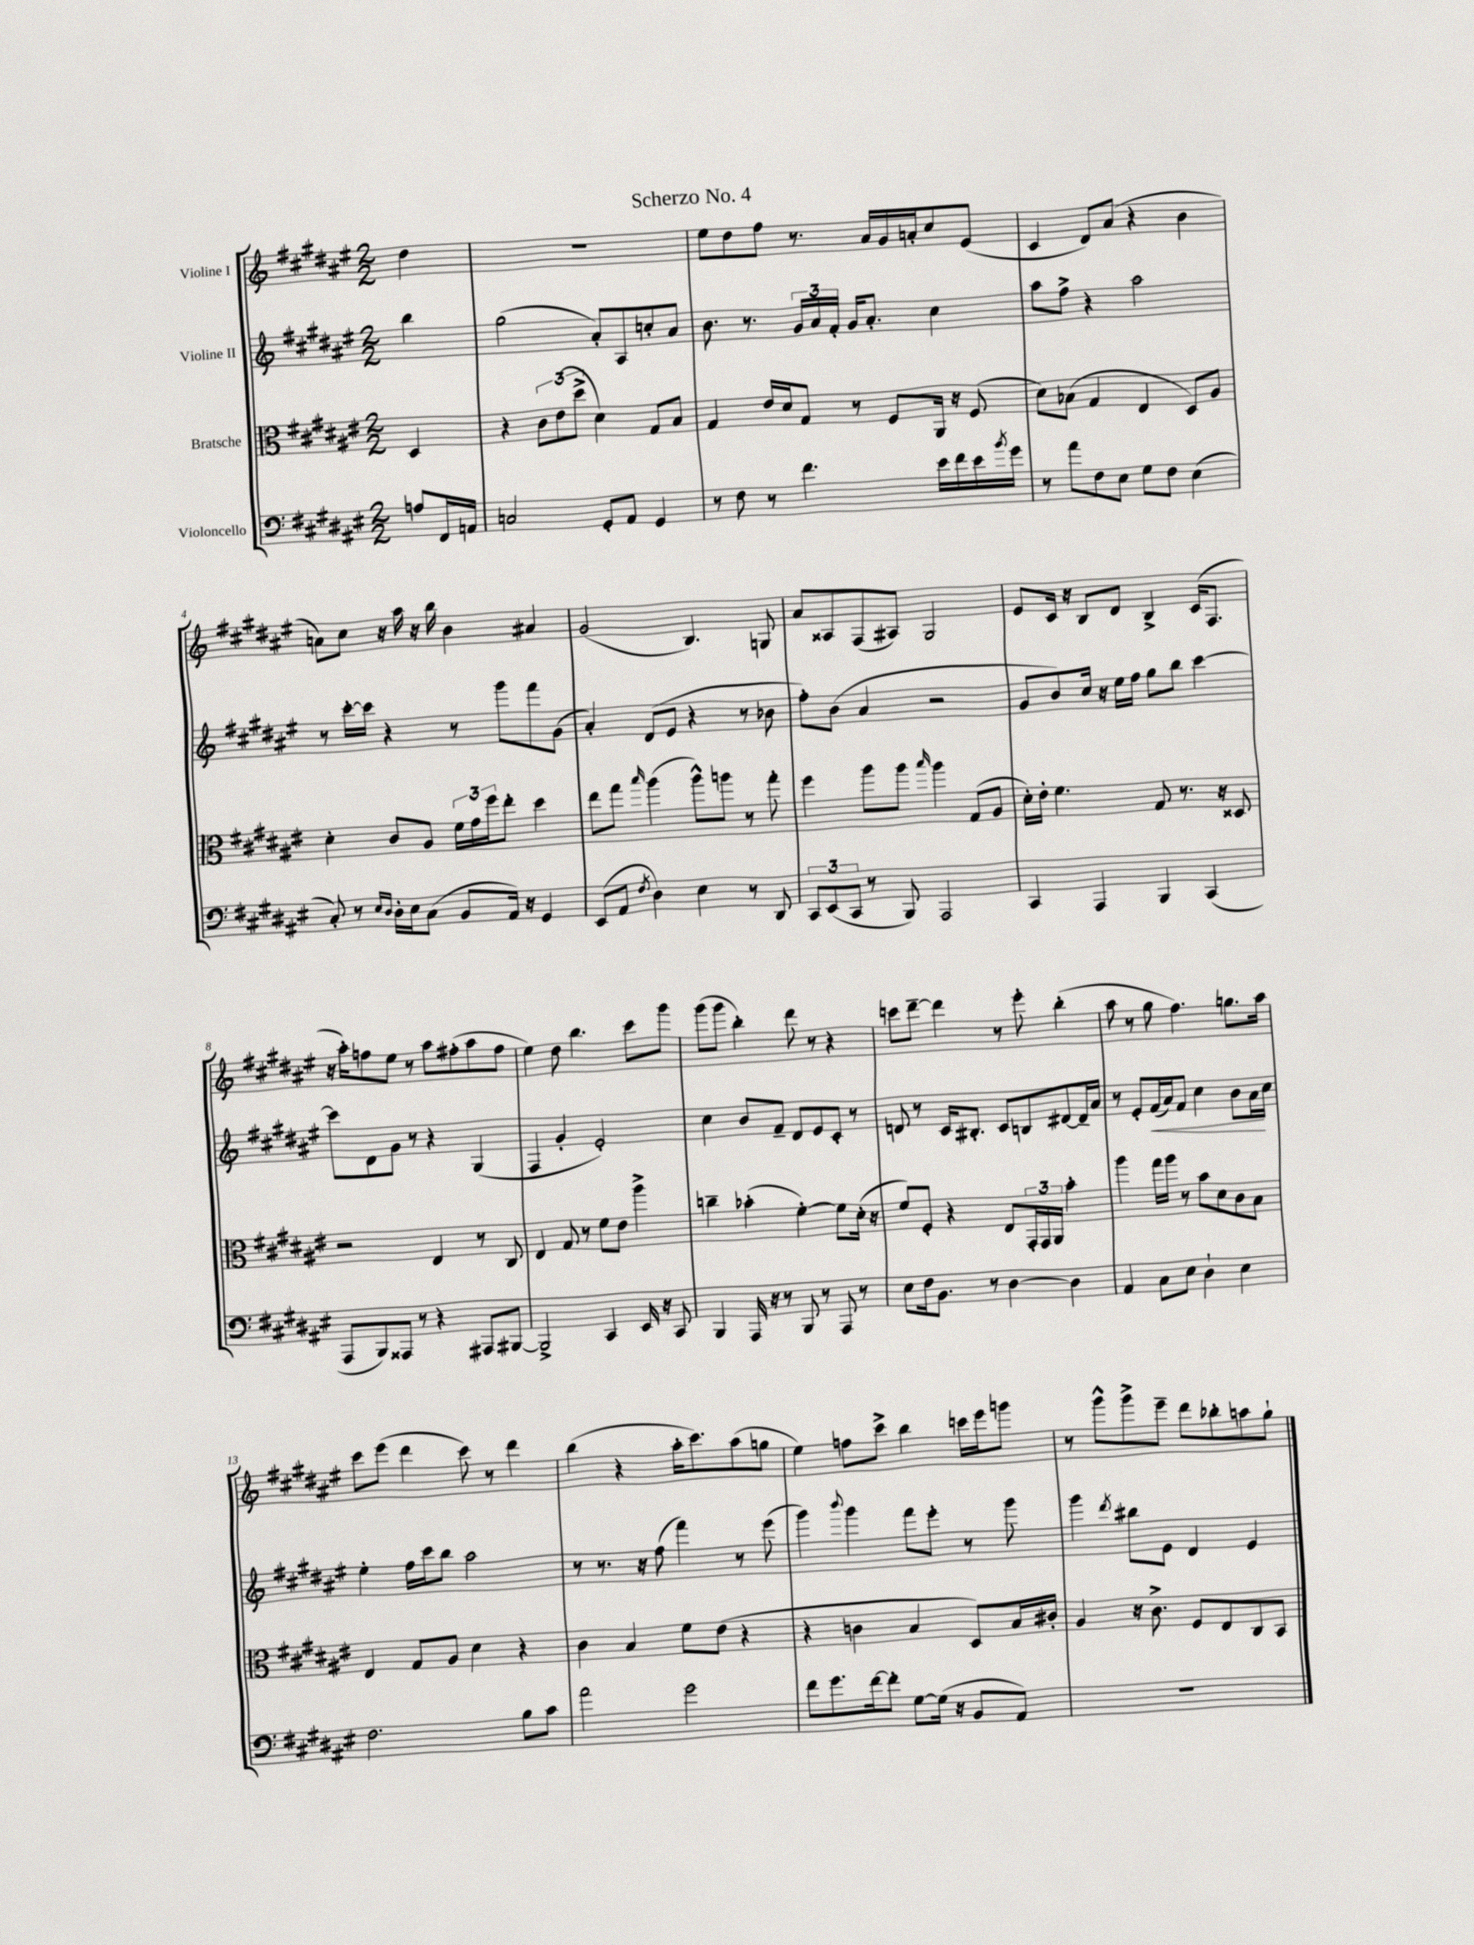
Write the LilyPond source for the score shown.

\header { title = "Scherzo No. 4" }
<<
\new StaffGroup <<
\new Staff = "s0" \with { instrumentName = "Violine I" } {
    \clef treble \key fis \major \numericTimeSignature \time 2/2 \partial 4
    dis''4 |
    R1 |
    eis''8 dis''8 fis''8 r8. ais'16 gis'16 a'16-. cis''8 eis'8( |
    cis'4 dis'8) ais'8( r4 b'4 |
    a'8) cis''8 r16 ais''16 r16 b''16 b'4 ais'4 |
    gis'2( b4.) g8 |
    ais'8 aisis8 fis8( ais8) gis2 |
    eis'8 cis'16 r16 b8 dis'8 b4-> cis'16( fis8. |
    r16 ais''16-.) f''8 eis''8 r8 ais''8 fis''8-.( ais''8 fis''8 |
    eis''4) dis''8 b''4. cis'''8 gis'''8 |
    gis'''8( gis'''8 b''4-.) dis'''8 r8 r4 |
    c'''8 dis'''8~-- dis'''4 r8 eis'''8-. b''4-.( |
    ais''8 r8 gis''8 fis''4.) g''8. ais''16 |
    cis'''8 eis'''8( dis'''4 cis'''8) r8 dis'''4 |
    b''4( r4 ais''16-. cis'''8.) ais''8( g''8 |
    eis''4) f''8 cis'''8-> b''4 c'''16 eis'''16 g'''8 |
    r8 gis'''8-^ gis'''8-> eis'''8-- dis'''8 bes''8-. a''8 gis''8-! \bar "|." |
}
\new Staff = "s1" \with { instrumentName = "Violine II" } {
    \clef treble \key fis \major \numericTimeSignature \time 2/2 \partial 4
    b''4 |
    gis''2( ais'8-.) ais8 c''8-. ais'8 |
    b'8. r8. \tuplet 3/2 { gis'16 ais'16 fis'16-. } gis'16 ais'8.-. cis''4 |
    ais''8 fis''8-> r4 ais''2 |
    r8 cis'''16~-. cis'''16 r4 r8 gis'''8 fis'''8 gis'8( |
    ais'4-.) dis'8( eis'8 r4 r8 bes'8 |
    fis''8-.) b'8( ais'4 r2 |
    gis'8 b'8) cis''16 r16 eis''16 fis''16 gis''8 b''8 cis'''4~ |
    cis'''8 dis'8 gis'8 r8 r4 gis4( |
    fis4 gis'4-. eis'2-.) |
    cis''4 b'8 fis'8-- dis'8 eis'8 cis'8-. r8 |
    d'8 r8 cis'16 bis8.-. cis'8 b8 dis'8~ dis'16-- ais'16 |
    r8 eis'8-. fis'16\<( ais'16) fis'8 cis''4 b'8 ais'16\! cis''16 |
    eis''4-. fis''16 cis'''16 b''8 ais''2 |
    r8 r8. r16 fis''8( fis'''4) r8 eis'''8( |
    gis'''4) \appoggiatura { b'''8 } gis'''4 fis'''8 eis'''8-. r8 gis'''8 |
    gis'''4 \acciaccatura { dis'''8 } bis''8 eis'8 dis'4 eis'4 \bar "|." |
}
\new Staff = "s2" \with { instrumentName = "Bratsche" } {
    \clef alto \key fis \major \numericTimeSignature \time 2/2 \partial 4
    dis4 |
    r4 \tuplet 3/2 { cis'8 eis'8( dis''8-> } dis'4) gis8 b8 |
    gis4 eis'16 dis'16 gis8 r8 fis8 ais,16 r16 fis8( |
    dis'8) bes8( gis4 eis4 dis8) ais8 |
    dis'4-. cis'8 ais8 \tuplet 3/2 { fis'16 gis'16 fis''16 } eis''8-. dis''4 |
    eis''8 gis''8 \grace { b''16 } ais''4( ais''8-^) a''8 r8 gis''8-. |
    fis''4 ais''8 ais''8 \grace { b''16 } ais''4 gis8( ais8 |
    dis'16-.) eis'16-. fis'4. gis8 r8. r16 disis8 |
    r2 eis4 r8 cis8 |
    eis4 gis8 r8 fis'8 eis'8 ais''4-> |
    c''4-- bes'4-.( fis'4~-.) fis'8 dis'16-.( r16 |
    fis'8) fis8-. r4 eis8 \tuplet 3/2 { gis,16-. gis,16 ais,16 } b'4-. |
    ais''4 gis''16 ais''16 r8 b'8 dis'8 cis'8 b8 |
    eis4 gis8 ais8 dis'4 r4 |
    cis'4 b4 fis'8 eis'8( r4 |
    r4 c'4 b4 dis8) b16 cis'16-. |
    ais4 r16 cis'8.-> fis8 eis8 cis8 b,8 \bar "|." |
}
\new Staff = "s3" \with { instrumentName = "Violoncello" } {
    \clef bass \key fis \major \numericTimeSignature \time 2/2 \partial 4
    a8 fis,16 a,16 |
    c2 gis,8-. ais,8 gis,4 |
    r8 fis8 r8 fis'4. eis'16 fis'16 eis'16 \acciaccatura { b'8 } gis'16 |
    r8 ais'8 fis8 eis8 gis8 fis8 eis4( |
    cis8-.) r8 \grace { eis16 dis16 } dis16-. eis16 cis8( b,8 ais,16) r16 gis,4 |
    eis,8( ais,8 \acciaccatura { fis8 } dis4) eis4 r8 dis,8 |
    \tuplet 3/2 { cis,8 eis,8( cis,8 } r8 b,,8) ais,,2 |
    cis,4 ais,,4 b,,4 cis,4( |
    ais,,8 b,,8) aisis,,8 r8 r4 ais,,8 bis,,8~ |
    bis,,2-> cis,4 eis,16 r16 cis,8 |
    b,,4 ais,,16 r16 r8 b,,8 r8 ais,,8 r8 |
    eis8 fis16 b,8. r8 dis4~ dis4 |
    ais,4 cis8 eis8 dis4-! eis4 |
    fis2. b8 cis'8 |
    ais'2 gis'2 |
    fis'8 gis'8. fis'16~ fis'8-. gis8~ gis16( r16 b,8 ais,8) |
    R1 \bar "|." |
}
>>
>>
